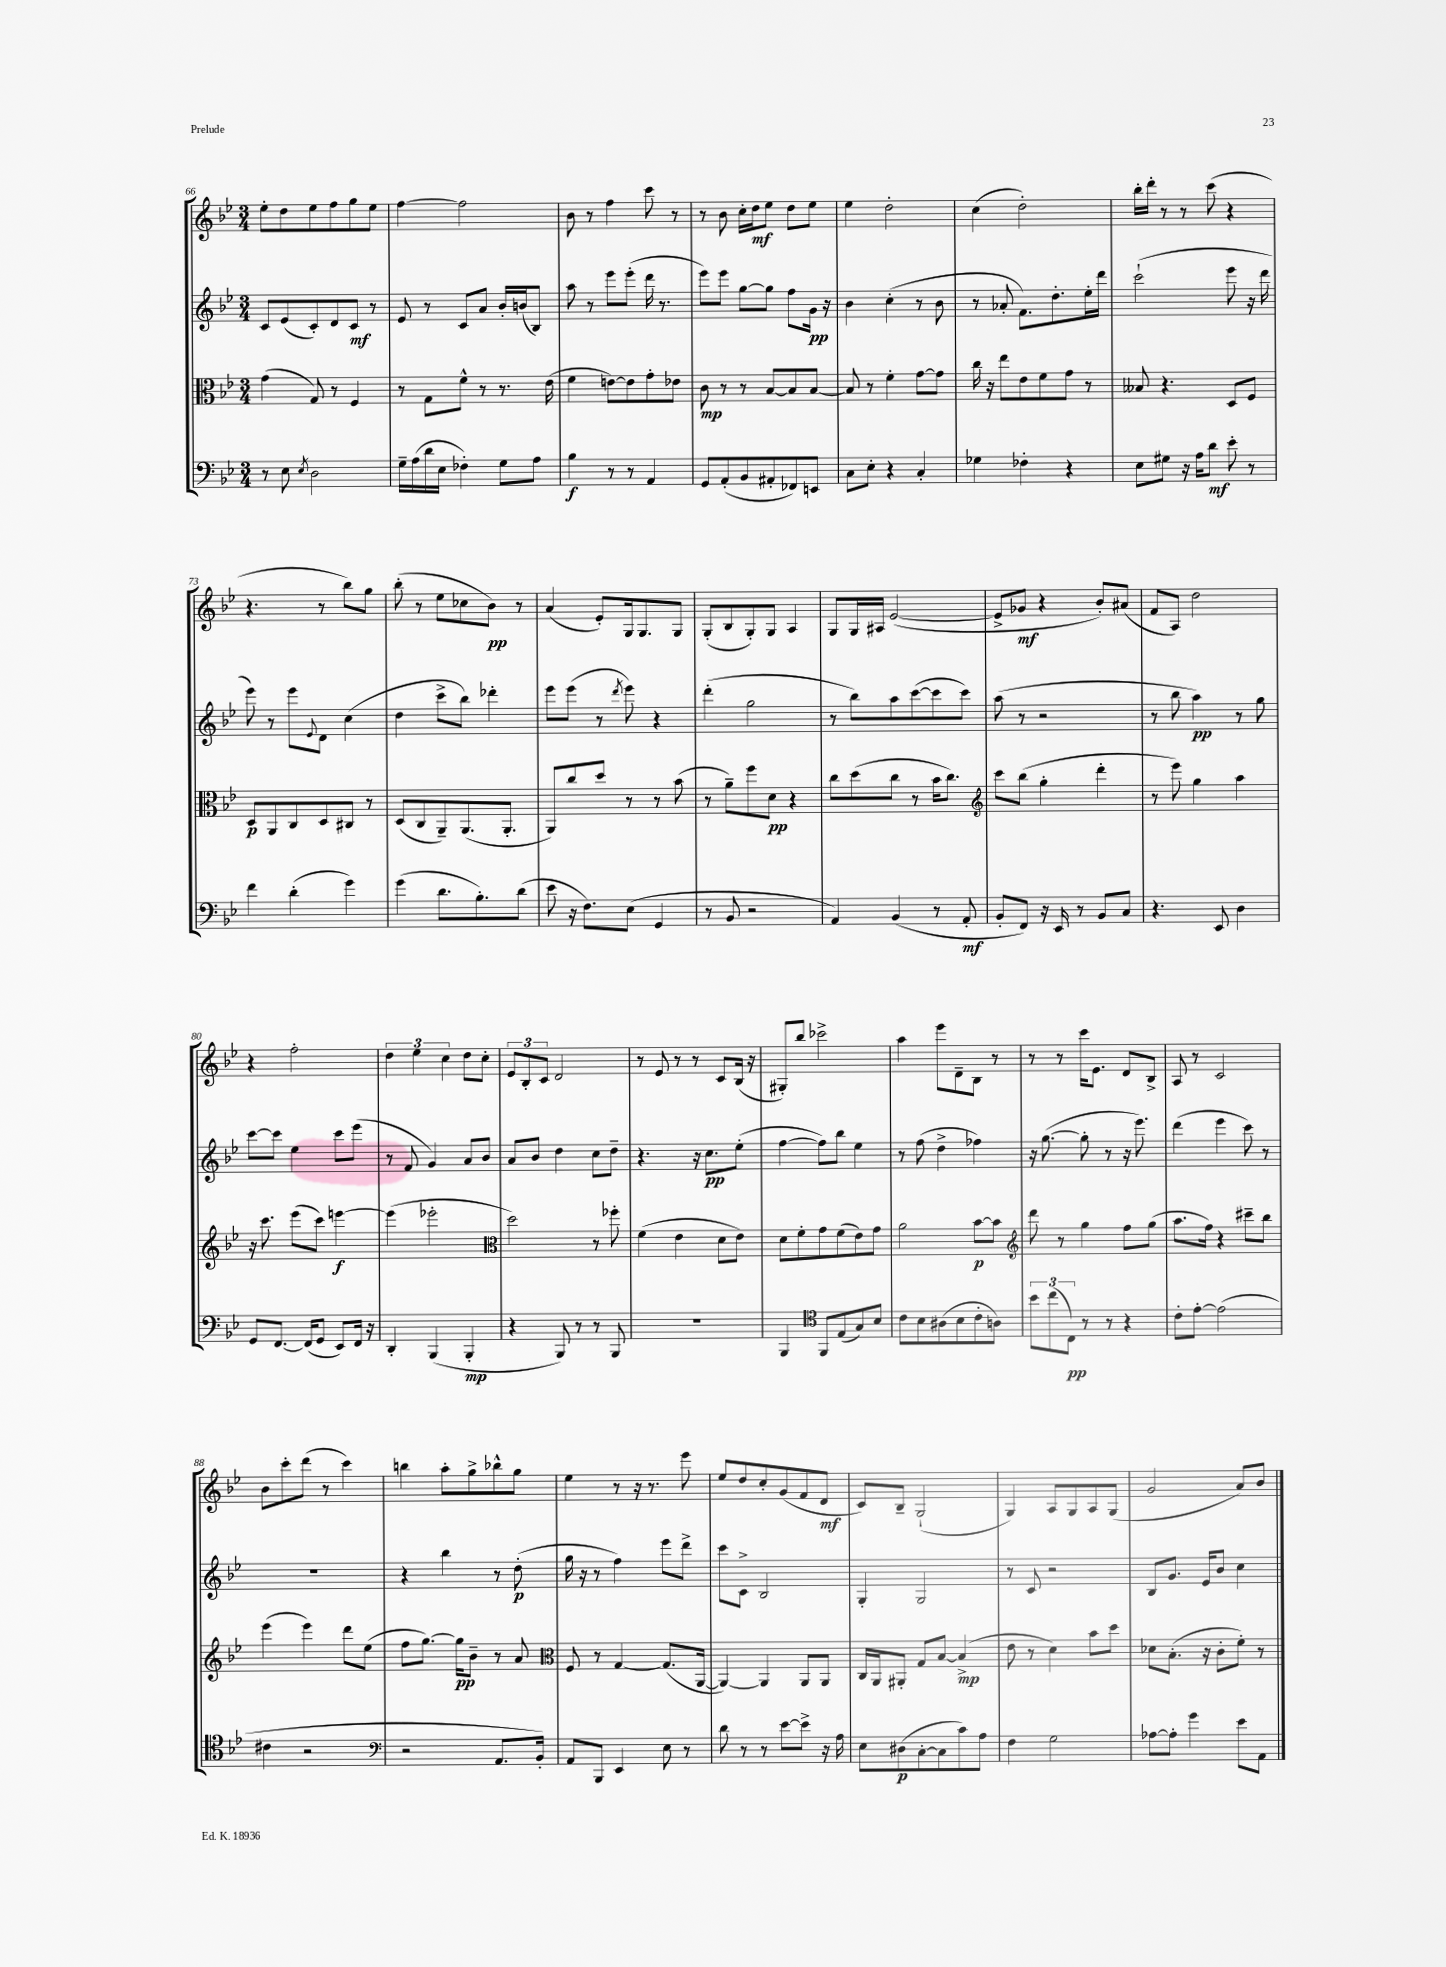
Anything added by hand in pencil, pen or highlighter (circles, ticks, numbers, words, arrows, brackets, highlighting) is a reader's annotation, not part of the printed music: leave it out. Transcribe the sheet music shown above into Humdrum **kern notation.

**kern	**kern	**kern	**kern
*staff4	*staff3	*staff2	*staff1
*clefF4	*clefC3	*clefG2	*clefG2
*k[b-e-]	*k[b-e-]	*k[b-e-]	*k[b-e-]
*M3/4	*M3/4	*M3/4	*M3/4
8r	(4g	8c	8ee-'
8E-	.	(8e-	8dd
8qE-	.	.	.
2D	8G)	8c')	8ee-
.	8r	8d	8ff
.	4F	8c	8gg
.	.	8r	8ee-
=	=	=	=
16G~	8r	8e-	[4ff
(16A	.	.	.
16d	8G	8r	.
16E-	.	.	.
4F-')	8f^^	8c	2ff]
.	8r	8a	.
8G	8.r	16b-'	.
.	.	(16b	.
8A	.	8B-)	.
.	(16e-	.	.
=	=	=	=
4B-	4f	8aa	8b-
.	.	8r	8r
8r	[8e)	8eee-	4ff
8r	8e]	(8eee-'	.
4AA	8g'	16ddd	8ccc
.	.	8.r	.
.	8e-	.	8r
=	=	=	=
8GG	8c	8eee-)	8r
(8AA'	8r	8eee-	8b-
8BB-	8r	[8gg	16cc'
.	.	.	16dd
8AA#'	[8B-	8gg]	8ee-
8FF-)	8B-]	8ff	8dd
8EE	[8B-	16g	8ee-
.	.	16r	.
=	=	=	=
8C	8B-]	4b-	4ee-
8E-'	8r	.	.
4r	4f'	(4cc'	2dd'
4C'	[8g	8r	.
.	8g]	8b-	.
=	=	=	=
4G-	16cc	8r	(4cc
.	16r	.	.
.	8ee-	8a-'	.
4F-'	8e-	8.f)	2dd')
.	8f	.	.
.	.	8.dd'	.
4r	8g	.	.
.	8r	16ee-'	.
.	.	16ddd	.
=	=	=	=
8E-	8B--	(2ccc`	16bb-'
.	.	.	16ddd'
8G#	4.r	.	8r
16r	.	.	8r
16A	.	.	.
8d	.	.	(8ccc
8e-'	8D	8eee-	4r
8r	8F	16r	.
.	.	16ddd	.
=	=	=	=
4f	8D	8eee-)	4.r
.	8AA	8r	.
(4d'	8C	8eee-	.
.	.	8qqe-	.
.	8D	8d	8r
4g)	8C#	(4cc	8bb-)
.	8r	.	8gg
=	=	=	=
(4g	(8D	4dd	(8bb-'
.	8C	.	8r
8.d	8AA~)	8ccc^	8ee-
.	(8.AA	8bb-)	8cc-
8.B-')	.	.	.
.	.	4ddd-'	8b-)
.	8.AA'	.	.
(8d	.	.	8r
=	=	=	=
8e-	8AA)	8eee-	(4a
16r	8cc	(8eee-	.
8.F)	.	.	.
.	8dd	8r	8e-')
.	.	8qddd	.
(8E-	8r	8eee-)	16G
.	.	.	8.G
4GG	8r	4r	.
.	(8b-	.	8G
=	=	=	=
8r	8r	(4ddd'	(8G'
8BB-	8a~)	.	8B-
2r	8ff	2gg	8G')
.	8d	.	8G
.	4r	.	4A
=	=	=	=
4AA)	8cc	8r	8G
.	(8dd	8bb-)	16G
.	.	.	16A#
(4BB-	8cc	8aa	([2e-
.	8r	([8ccc	.
8r	16b-	8ccc]	.
.	8.cc)	.	.
8AA'	.	8ccc)	.
=	=	=	=
*	*clefG2	*	*
8BB-'	8ccc	(8aa	8e-^]
8FF)	(8bb-	8r	8g-
16r	4gg'	2r	4r
16EE-	.	.	.
8r	.	.	.
8BB-	4ddd'	.	8b-')
8C	.	.	(8a#
=	=	=	=
4.r	8r	8r	8f
.	8eee-)	8bb-	8A)
.	4gg	4aa)	2dd
8EE-	.	.	.
4D	4aa	8r	.
.	.	8gg	.
=	=	=	=
8GG	16r	[8ccc	4r
.	8.ccc	.	.
[8.FF	.	8ccc]	.
.	(8eee-	4ee-	2ff'
(16FF]	.	.	.
8GG	8ccc)	.	.
8EE-)	[4eee	8ccc	.
16FF	.	(8eee-	.
16r	.	.	.
=	=	=	=
4DD'	(4eee]	8r	6dd
.	.	8f	.
.	.	.	6ee-
(4BBB-	2eee-'	4g)	.
.	.	.	6cc
4BBB-'	.	8a	8dd
.	.	8b-	8cc'
=	=	=	=
*	*clefC3	*	*
4r	2dd)	8a	12e-
.	.	.	12B-'
.	.	8b-	.
.	.	.	12c
8BBB-)	.	4dd	2d
8r	.	.	.
8r	8r	8cc	.
8BBB-	8ff-'	8dd~	.
=	=	=	=
2.r	(4f	4.r	8r
.	.	.	8e-
.	4e-	.	8r
.	.	16r	8r
.	.	8.cc	.
.	8d	.	8c
.	8e-)	(8ee-'	(16B-
.	.	.	16r
=	=	=	=
4BBB-	8d	[4ff	8G#')
.	8f'	.	8bb-
*clefC4	*	*	*
8FF	8g	8ff])	2ccc-^
(8E-	(8f	8bb-	.
8G)	8e-)	4ee-	.
8B-	8g	.	.
=	=	=	=
8c	2a	8r	4aa
8B-	.	(8ff	.
(8A#	.	4dd^	8eee-
8B-	.	.	8d~
8c'	[8b-	4ff-)	8B-
8A)	8b-]	.	8r
=	=	=	=
*	*clefG2	*	*
12b-	8ddd	16r	8r
.	.	([8.gg	.
(12cc	.	.	.
.	8r	.	8r
12C)	.	.	.
8r	4gg	8gg']	16ccc
.	.	.	8.e-
8r	.	8r	.
4r	8ff	16r	8d
.	.	8.eee-)	.
.	(8gg	.	8B-^
=	=	=	=
8c'	8.aa	(4ddd	8A
[8e-'	.	.	8r
.	16ff)	.	.
(2e-]	4r	4eee-	2c
.	8ccc#~	8ccc)	.
.	8bb-	8r	.
=	=	=	=
4c#	(4eee-	2.r	8b-
.	.	.	8ccc'
2r	4eee-)	.	(8ddd
.	.	.	8r
.	8ddd	.	4ccc)
.	(8ee-	.	.
=	=	=	=
*clefF4	*	*	*
2r	8ff	4r	4bb
.	[8.gg)	.	.
.	.	4bb-	8aa'
.	16gg]	.	.
.	8b-~	.	8gg^
8.AA	8r	8r	8bb-^^
.	8a	(8dd'	8gg
16BB-')	.	.	.
=	=	=	=
*	*clefC3	*	*
8AA	8F	16gg	4ee-
.	.	16r	.
8BBB-	8r	8r	.
4EE-	[4G	4ff)	8r
.	.	.	16r
.	.	.	8.r
8E-	(8.G]	8eee-	.
8r	.	8ddd^	8eee-
.	[16AA	.	.
=	=	=	=
8d	4AA_)	8ccc	8ee-
8r	.	8c^	8dd
8r	4AA]	2B-	8cc'
[8e-	.	.	(8g
8e-^]	8AA	.	8f
16r	8AA	.	8d
16A	.	.	.
=	=	=	=
8E-	16C	4G'	8c)
.	16AA	.	.
(8D#	8AA#'	.	8B-~
[8C'	8G	2G	(2G`
8C]	[8B-	.	.
8c)	(4B-^]	.	.
8A	.	.	.
=	=	=	=
4F	8e-	8r	4G)
.	8r	8c	.
2G	4d)	2r	8A
.	.	.	8G
.	8b-	.	8A
.	8dd	.	(8G
=	=	=	=
[8A-	8d-	8B-	2g
8A-']	(8.B-'	8.g	.
4g	.	.	.
.	16r	16e-	.
.	8c'	8b-	.
8e-	8f')	4cc	8a)
8AA	8r	.	8b-
==	==	==	==
*-	*-	*-	*-
